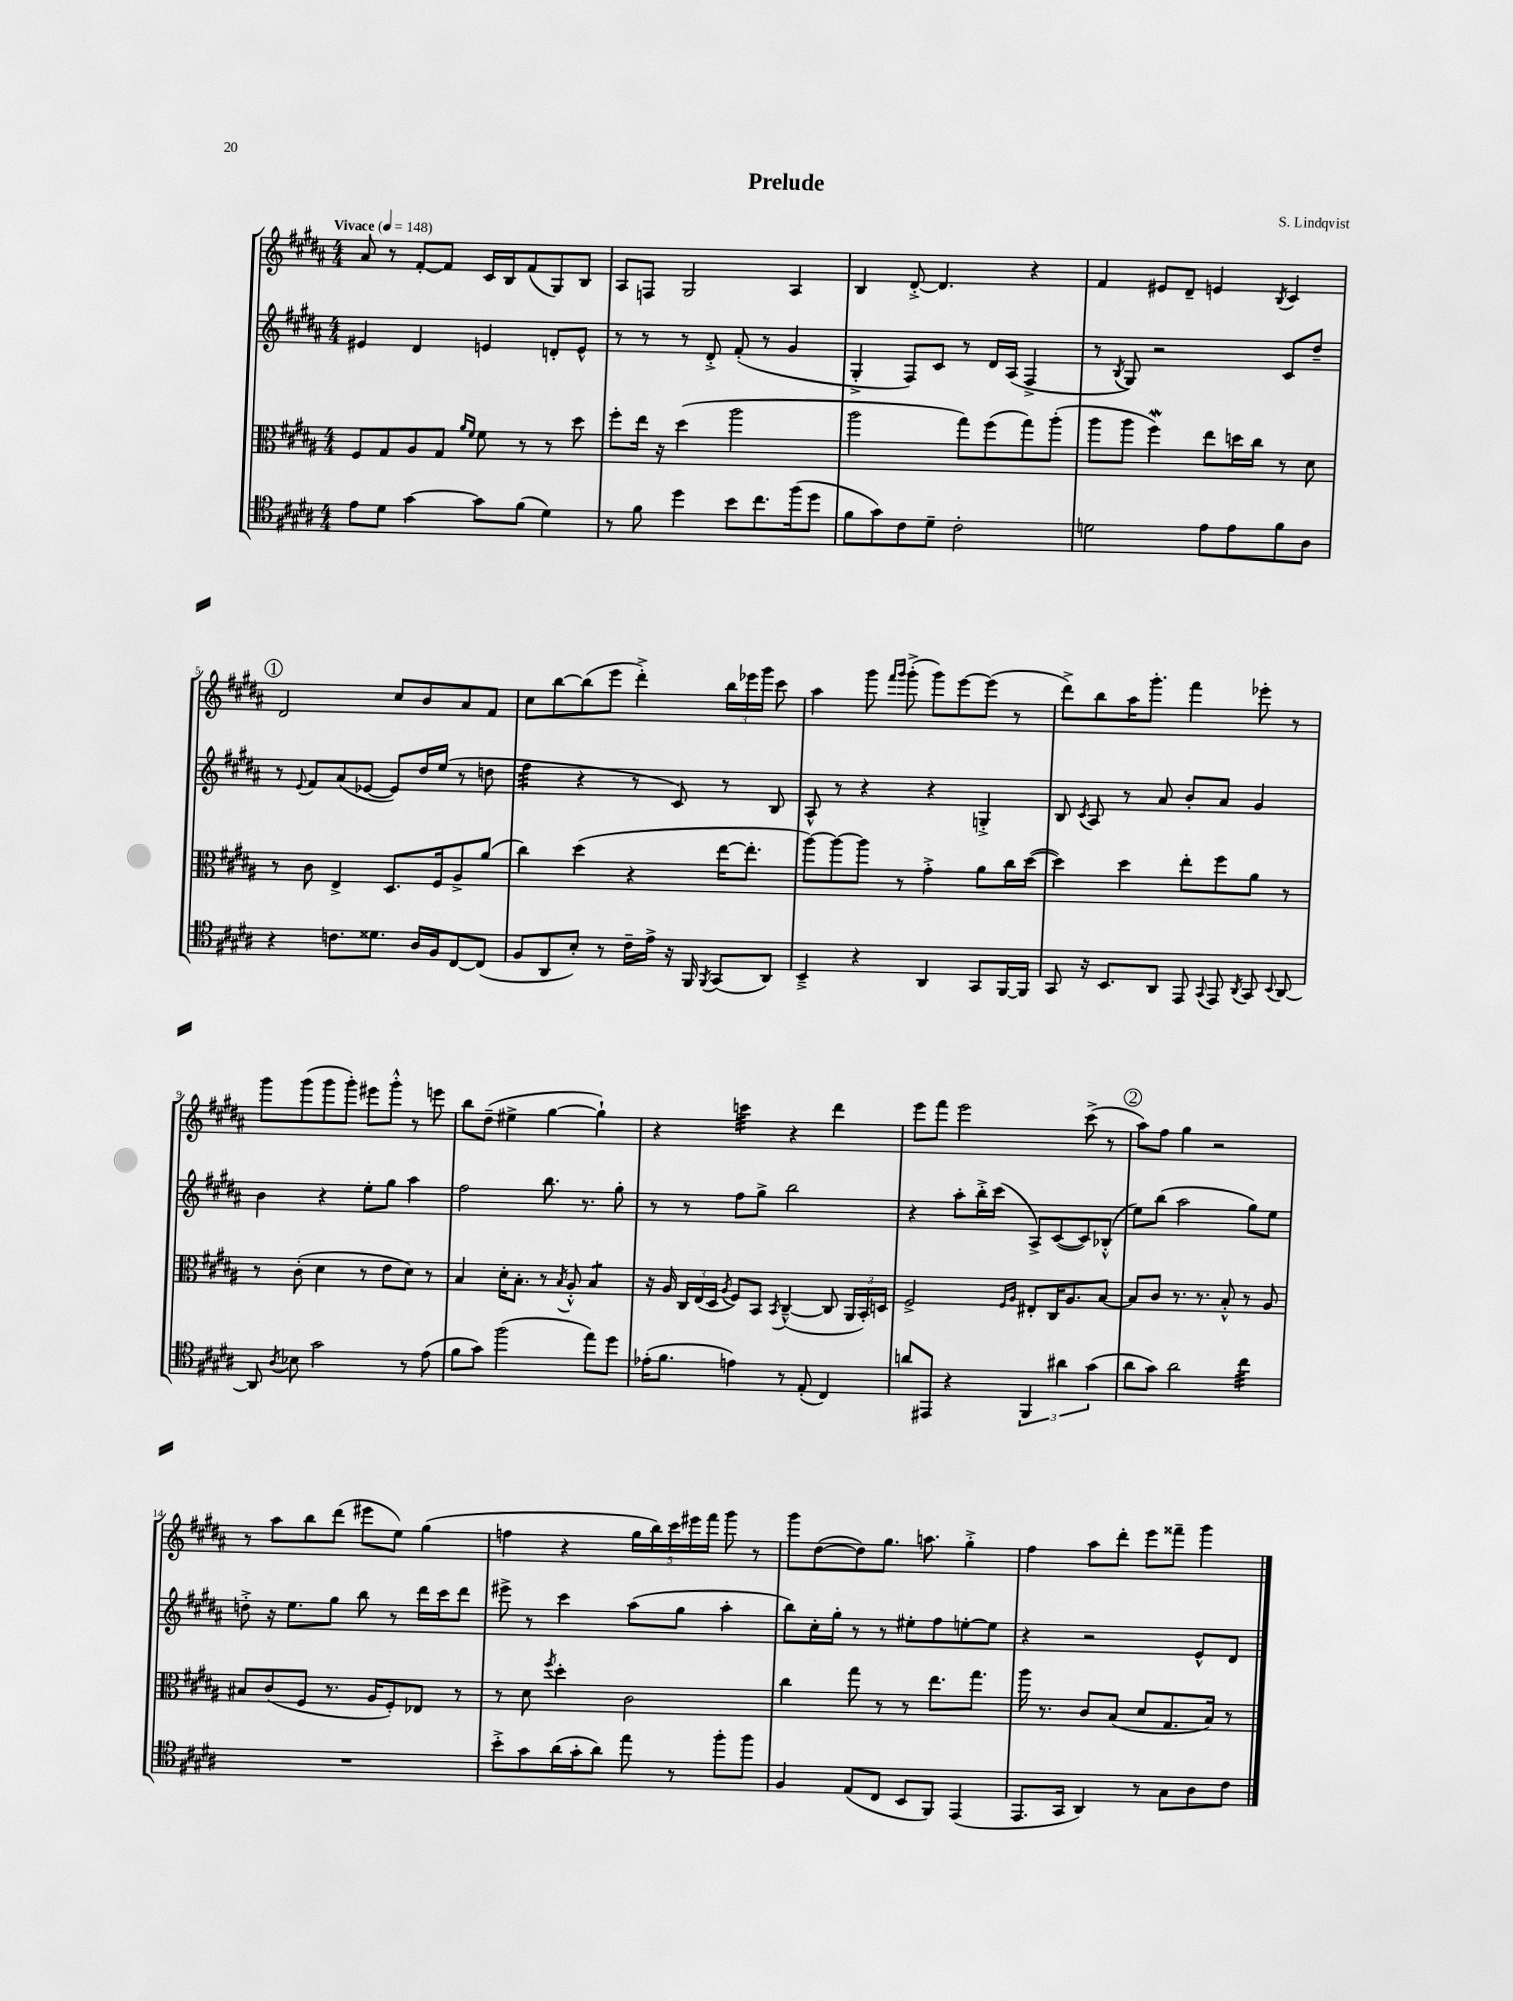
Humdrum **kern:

**kern	**kern	**kern	**kern
*staff4	*staff3	*staff2	*staff1
*clefC4	*clefC3	*clefG2	*clefG2
*k[f#c#g#d#a#]	*k[f#c#g#d#a#]	*k[f#c#g#d#a#]	*k[f#c#g#d#a#]
*M4/4	*M4/4	*M4/4	*M4/4
*MM148	*MM148	*MM148	*MM148
8e	8F#	4e#	8a#
8d#	8G#	.	8r
[4g#	8A#	4d#	[8f#'
.	8G#	.	8f#]
.	16qqa#	.	.
.	16qqf#	.	.
8g#]	8f#	4e	16c#
.	.	.	16B
(8f#	8r	.	(8f#
4d#)	8r	8d'	8G#)
.	8dd#	8e^^	8B
=	=	=	=
8r	8ff#'	8r	8A#
8f#	16ee	8r	8F
.	16r	.	.
4dd#	(4dd#	8r	2G#
.	.	8d#'^	.
8b	2aa#	(8f#'	.
8.cc#	.	8r	.
.	.	4g#	4A#
(16ff#	.	.	.
8dd#	.	.	.
=	=	=	=
8f#	2aa#	4G#'^	4B
8g#)	.	.	.
8c#	.	8F#)	[8d#'^
8d#~	.	8c#	4.d#]
2c#'	8gg#)	8r	.
.	(8ff#	16d#	.
.	.	(16A#	.
.	8gg#)	4F#^	4r
.	(8aa#'	.	.
=	=	=	=
2d	8aa#	8r	4f#
.	.	8qB	.
.	8aa#	8G#)	.
.	4ff#)	2r	8e#
.	.	.	8d#~
8e	8ee	.	4e
8e	16dd	.	.
.	16cc#	.	.
.	.	.	8qB
8f#	8r	8c#	4c#
8A#	8d#	8dd#~	.
=	=	=	=
4r	8r	8r	2d#
.	.	8qqe	.
.	8c#	8f#	.
8.c	4E^	(8a#	.
.	.	[8e-	.
8.d##	.	.	.
.	8.D#	8e-])	8cc#
16A#	.	16dd#	8b
16F#	16F#	(16ee	.
[8C#	8A#^	8r	8a#
(8C#]	(8a#	8dd	8f#
=	=	=	=
8F#	4cc#)	4ff#	8cc#
8AA#	.	.	[8bb
8B')	(4dd#	4r	(8bb]
8r	.	.	8eee
16c#~	4r	8r	4ddd#'^)
16e^	.	.	.
16r	.	8c#)	.
16FF#	.	.	.
8qFF#	.	.	.
(8GG#	[16ee	8r	24bb
.	.	.	24eee-
.	8.ee']	.	.
.	.	.	24ggg#
8AA#)	.	8B	8ccc#
=	=	=	=
4BB~^	[8aa#)	8A#^^	4aa#
.	8aa#_	8r	.
4r	8aa#]	4r	8ggg#
.	.	.	16qqfff#
.	.	.	16qqggg#
.	8r	.	(8ggg#'^
4AA#	4g#'^	4r	8ggg#)
.	.	.	[8eee
8GG#	8a#	4G'^	(8eee]
[16FF#	16cc#	.	8r
16FF#]	([16dd#	.	.
=	=	=	=
8GG#	4dd#])	8B	8ddd#^)
.	.	8qc#	.
16r	.	8A#	8bb
8.BB	.	.	.
.	4dd#	8r	16aa#
.	.	.	8.ggg#'
8AA#	.	8a#	.
8EE	8ee'	8b'	4fff#
8qqGG#	.	.	.
8EE	8ff#	8a#	.
8qAA#	.	.	.
8GG#	8a#	4g#	8eee-'
8qqBB	.	.	.
[8AA#	8r	.	8r
=	=	=	=
8AA#]	8r	4b	8ggg#
8qA#	.	.	.
8B-	(8c#'	.	(8ggg#
2g#	4d#	4r	8ggg#
.	.	.	8ggg#')
.	8r	8ee'	8eee#
.	8e	8gg#	8ggg#'^^
8r	8d#)	4aa#	8r
(8e	8r	.	8eee
=	=	=	=
8f#	4B	2ff#	8bb
8g#)	.	.	(8dd#~
(2ff#	16d#'	.	4ee#^
.	8.B'	.	.
.	8r	8.bb	[4gg#
.	8qB	.	.
.	8A#'^^	.	.
.	.	8.r	.
8ee)	4B	.	4gg#`])
8dd#	.	8gg#'	.
=	=	=	=
(16e-'	16r	8r	4r
8.f#	16A#	.	.
.	24C#	8r	.
.	(24E	.	.
.	24D#	.	.
.	8qA#	.	.
4e)	8F#)	8ff#	4ccc
.	8BB	8gg#^	.
.	8qBB	.	.
8r	([4C#~^^	2bb	4r
(8E'	.	.	.
4C#)	8C#]	.	4ddd#
.	24AA#	.	.
.	24BB')	.	.
.	24D	.	.
=	=	=	=
8a	2F#^	4r	8eee
8EE#	.	.	8fff#
4r	.	8aa#'	2eee
.	.	16bb'^	.
.	.	(16ccc#	.
.	16qqF#	.	.
.	16qqA#	.	.
6FF#	8E#'	8A#^)	.
.	16C#	([8c#	.
6a#	.	.	.
.	8.A#	.	.
.	.	8c#])	(8ccc#^
(6g#	.	.	.
.	[8B	(8B-'^^	8r
=	=	=	=
8a#	8B]	8ee)	8aa#)
8g#)	8c#	(8bb	8ff#
2a#	8.r	2aa#	4gg#
.	8.r	.	.
.	.	.	2r
.	8B'^^	.	.
4cc#	8r	8gg#)	.
.	8A#	8ee	.
=	=	=	=
1r	8B#	8dd'^	8r
.	(8c#	16r	8aa#
.	.	8.ee	.
.	8F#	.	8bb
.	8.r	8gg#	(8ddd#
.	.	8bb	8eee#
.	16A#	.	.
.	8F#')	8r	8ee)
.	8E-	16ddd#	(4gg#
.	.	16ccc#	.
.	8r	8ddd#	.
=	=	=	=
8b'^	8r	8eee#^	4ff
8g#	8d#	8r	.
.	8qff#	.	.
(16a#	4dd#'	4ccc#	4r
16g#'	.	.	.
8a#)	.	.	.
8ee	2c#	(8aa#	20gg#
.	.	.	20bb)
.	.	.	20ccc#
8r	.	8gg#	.
.	.	.	20eee#
.	.	.	20fff#
8ff#'	.	4aa#'	8ggg#
8ff#	.	.	8r
=	=	=	=
4F#	4cc#	8bb)	8ggg#
.	.	16cc#'	([8dd#
.	.	16gg#'	.
(8E	8gg#	8r	8dd#])
8C#	8r	8r	8.gg#
8BB	8r	8ee#'	.
.	.	.	8.aa
8FF#)	8.ee	8ff#	.
(4EE	.	[8ee'	4gg#'^
.	8.gg#	.	.
.	.	8ee]	.
=	=	=	=
8.EE	16aa#	4r	4ff#
.	8.r	.	.
16GG#	.	.	.
4AA#)	8c#	2r	8aa#
.	(8B	.	8ddd#'
8r	8d#	.	8eee
8G#	8.G#	.	8fff##~
8A#	.	8e^^	4ggg#
.	16B)	.	.
8c#	8r	8d#	.
==	==	==	==
*-	*-	*-	*-
